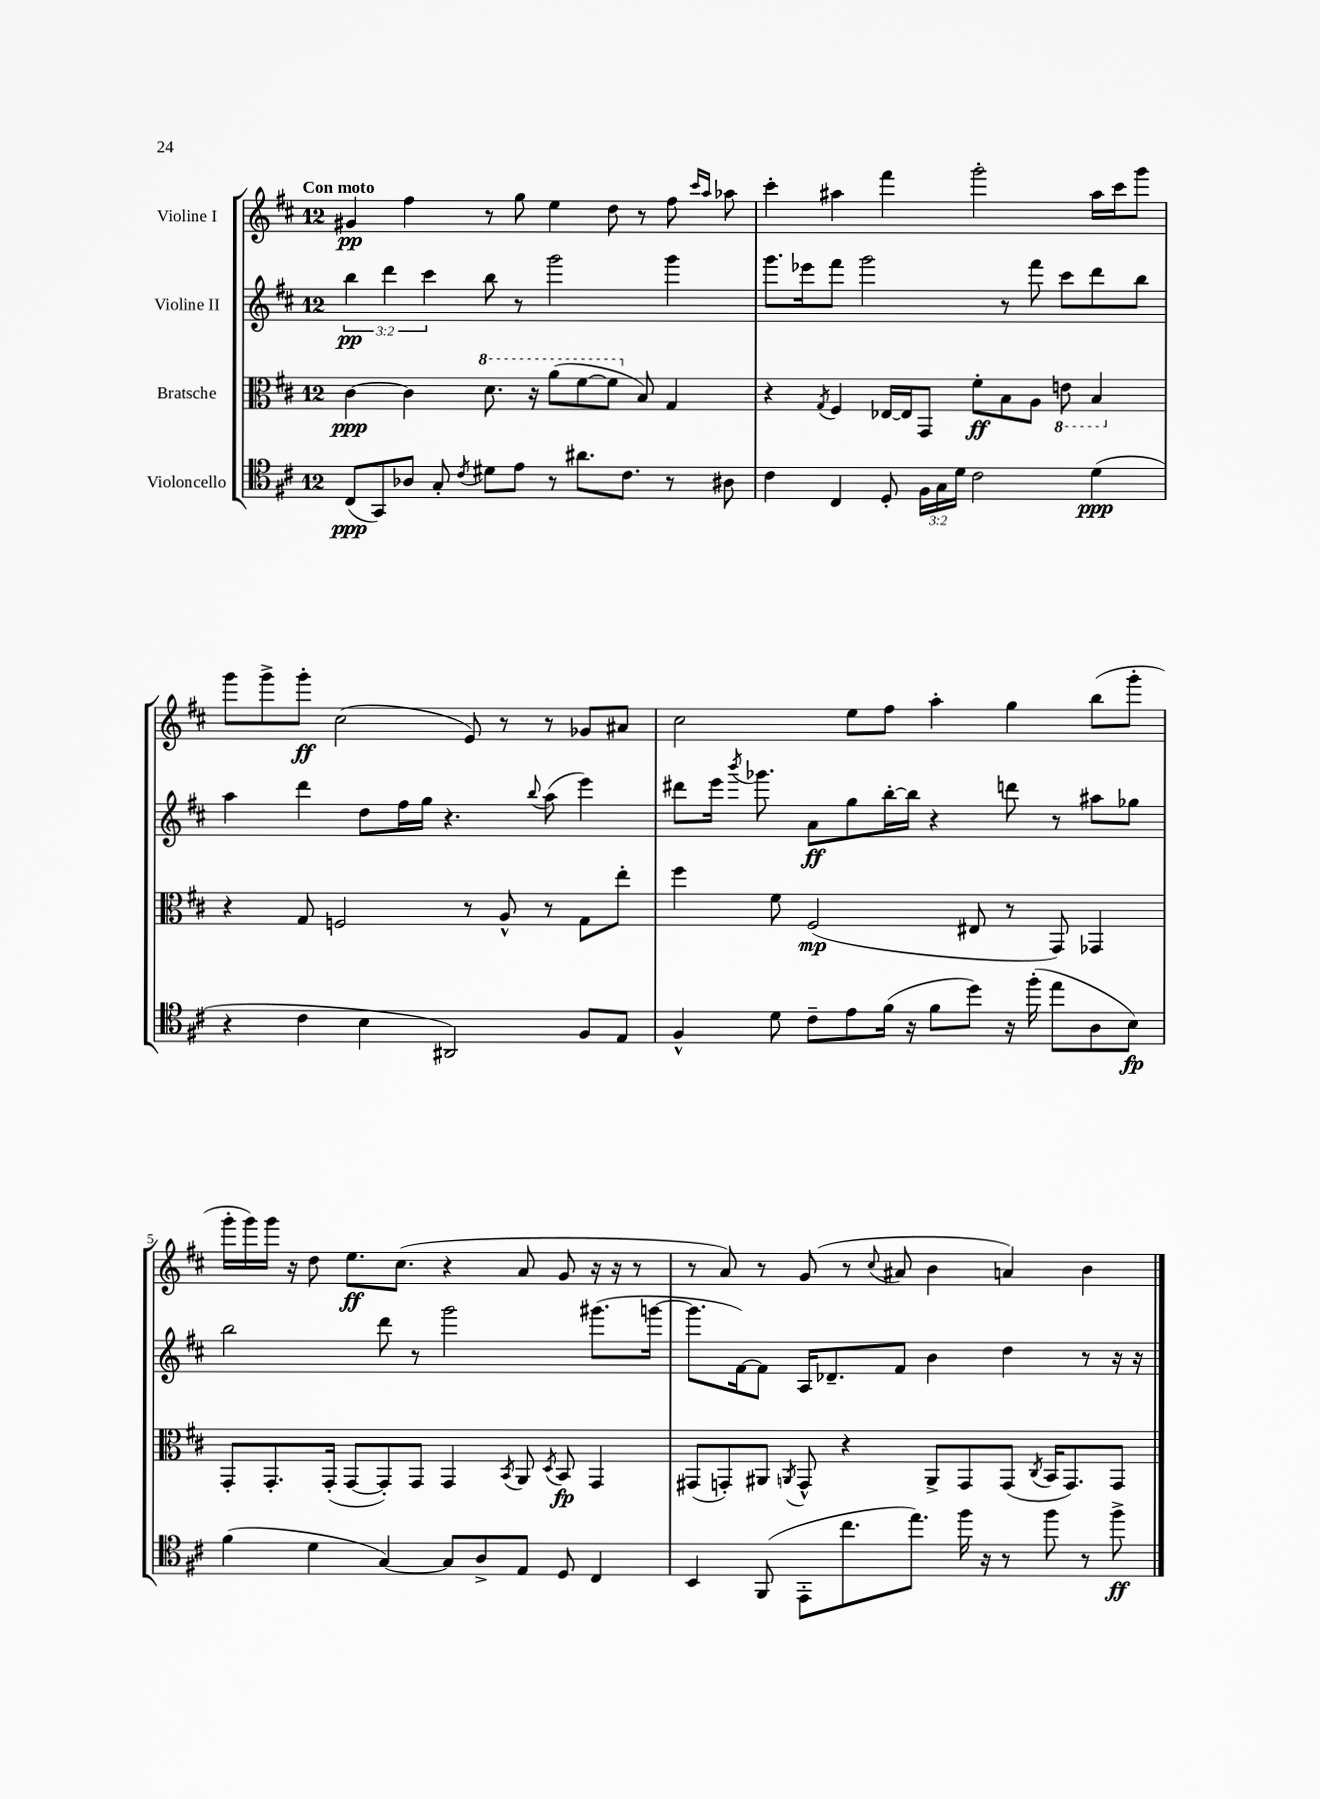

**kern	**kern	**kern	**kern
*staff4	*staff3	*staff2	*staff1
*clefC4	*clefC3	*clefG2	*clefG2
*k[f#c#]	*k[f#c#]	*k[f#c#]	*k[f#c#]
*M12/8	*M12/8	*M12/8	*M12/8
(8C#	[4c#	6bb	4g#
8GG)	.	.	.
.	.	6ddd	.
8A-	4c#]	.	4ff#
.	.	6ccc#	.
8G'	.	.	.
8qc#	.	.	.
8d#	8.dd	8bb	8r
8e	.	8r	8gg
.	16r	.	.
8r	(8aa	2ggg	4ee
8.a#	[8ff#	.	.
.	8ff#]	.	8dd
8.c#	.	.	.
.	8B)	.	8r
8r	4G	4ggg	8ff#
.	.	.	16qqccc#
.	.	.	16qqaa
8A#	.	.	8aa-
=	=	=	=
4c#	4r	8.ggg	4ccc#'
.	.	16eee-	.
.	8qG	.	.
4C#	4F#	8fff#	4aa#
.	.	2ggg	.
8D'	[16E-	.	4fff#
.	16E-]	.	.
24F#	8GG	.	.
24G	.	.	.
24d	.	.	.
2c#	8f#'	.	2ggg'
.	8B	8r	.
.	8A	8fff#	.
.	8E	8ccc#	.
(4d	4BB	8ddd	16aa#
.	.	.	16ccc#
.	.	8bb	8ggg
=	=	=	=
4r	4r	4aa	8ggg
.	.	.	8ggg^
4c#	8G	4ddd	8ggg'
.	2F	.	(2cc#
4B	.	8dd	.
.	.	16ff#	.
.	.	16gg	.
2AA#)	.	4.r	.
.	8r	.	8e)
.	8A^^	.	8r
.	.	8qqbb	.
.	8r	(8aa	8r
8F#	8G	4eee)	8g-
8E	8ee'	.	8a#
=	=	=	=
4F#^^	4ff#	8ddd#	2cc#
.	.	16eee	.
.	.	8qbbb	.
.	.	8.ggg-	.
8d	8f#	.	.
8c#~	(2F#	8a	.
8e	.	8gg	8ee
(16f#	.	[16bb'	8ff#
16r	.	16bb]	.
8f#	.	4r	4aa'
8dd)	8E#	.	.
16r	8r	8ddd	4gg
(16ff#'	.	.	.
8ee	8GG)	8r	.
8A	4GG-	8aa#	(8bb
8B)	.	8gg-	8ggg'
=	=	=	=
(4f#	8GG'	2bb	16ggg'
.	.	.	16ggg)
.	8.GG'	.	16ggg
.	.	.	16r
4d	.	.	8dd
.	(16GG'	.	.
.	[8GG	.	8.ee
[4G)	8GG'])	8ddd	.
.	.	.	(8.cc#
.	8GG	8r	.
8G]	4GG	2ggg	4r
8A^	.	.	.
.	8qBB	.	.
8E	8AA	.	8a
.	8qD	.	.
8D	8BB	.	8g
4C#	4GG	(8.ggg#	16r
.	.	.	16r
.	.	.	8r
.	.	[16ggg	.
=	=	=	=
4BB	(8GG#	8.ggg]	8r
.	8GG')	.	8a)
.	.	[16f#)	.
(8FF#	8AA#	8f#]	8r
.	8qAA	.	.
8EE'	8GG^^	16A	(8g
.	.	8.d-~	.
8.cc#	4r	.	8r
.	.	.	8qqcc#
.	.	8f#	8a#
8.ee)	.	.	.
.	8AA^	4b	4b
16ff#	8GG	.	.
16r	.	.	.
8r	(8GG	4dd	4a)
.	8qC#	.	.
8ff#	16BB	.	.
.	8.GG)	.	.
8r	.	8r	4b
8ff#^	8GG	16r	.
.	.	16r	.
==	==	==	==
*-	*-	*-	*-
